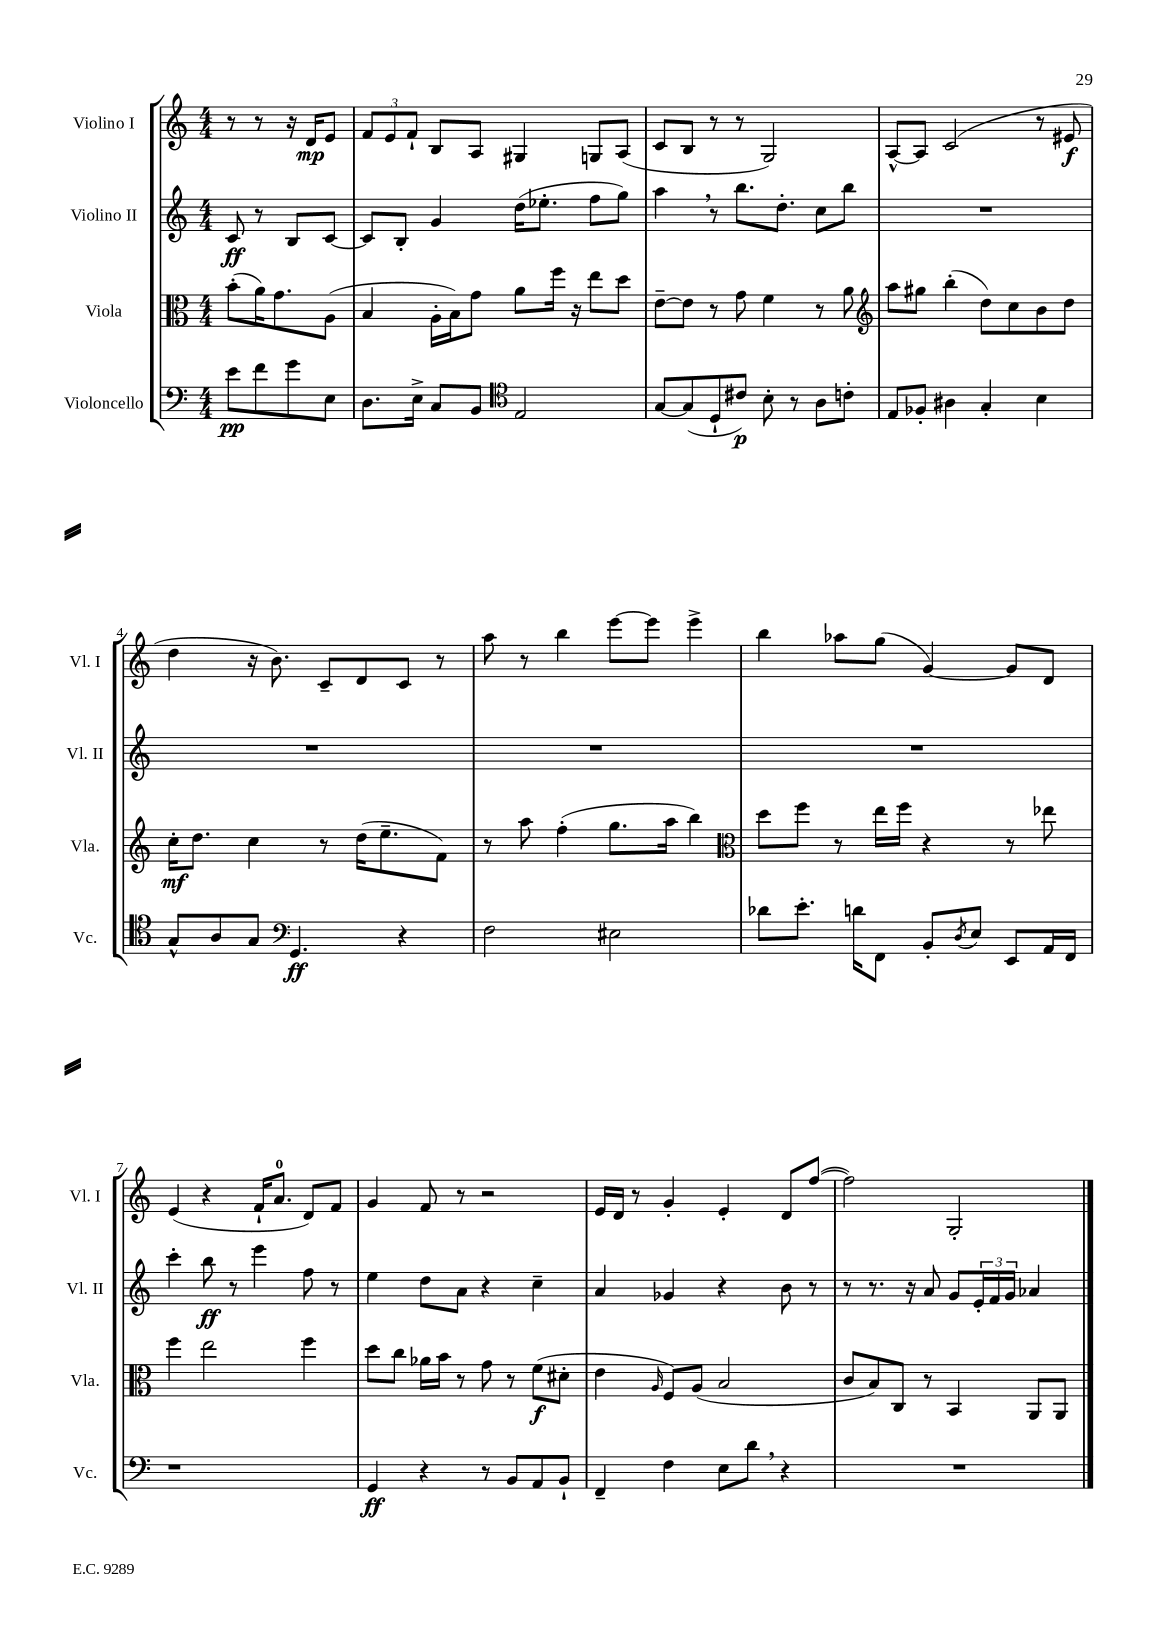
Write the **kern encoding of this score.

**kern	**kern	**kern	**kern
*staff4	*staff3	*staff2	*staff1
*clefF4	*clefC3	*clefG2	*clefG2
*k[]	*k[]	*k[]	*k[]
*M4/4	*M4/4	*M4/4	*M4/4
8e	(8b'	8c	8r
8f	16a)	8r	8r
.	8.g	.	.
8g	.	8B	16r
.	.	.	16d
8E	(8A	[8c	8e
=	=	=	=
8.D	4B	8c]	12f
.	.	.	12e
.	.	8B'	.
.	.	.	12f`
16E^	.	.	.
8C	16A'	4g	8B
.	16B)	.	.
8BB	8g	.	8A
*clefC4	*	*	*
2E	8a	(16dd	4G#
.	.	8.ee-'	.
.	16ff	.	.
.	16r	.	.
.	8ee	8ff	8G
.	8dd	8gg)	(8A
=	=	=	=
[8G	[8e~	4aa	8c
(8G]	8e]	.	8B
8D`	8r	8r	8r
8c#)	8g	8.bb	8r
8B'	4f	.	2G)
.	.	8.dd'	.
8r	.	.	.
8A	8r	8cc	.
8c'	8a	8bb	.
=	=	=	=
*	*clefG2	*	*
8E	8aa	1r	[8A^^
8F-'	8gg#	.	8A]
4A#	(4bb'	.	(2c
4G'	8dd)	.	.
.	8cc	.	.
4B	8b	.	8r
.	8dd	.	8e#
=	=	=	=
8G^^	16cc'	1r	4dd
.	8.dd	.	.
8A	.	.	.
8G	4cc	.	16r
.	.	.	8.b)
*clefF4	*	*	*
4.GG	.	.	.
.	8r	.	8c~
.	(16dd	.	8d
.	8.ee~	.	.
4r	.	.	8c
.	8f)	.	8r
=	=	=	=
2F	8r	1r	8aa
.	8aa	.	8r
.	(4ff'	.	4bb
2E#	8.gg	.	[8eee
.	.	.	8eee]
.	16aa	.	.
.	4bb)	.	4eee^
=	=	=	=
*	*clefC3	*	*
8d-	8dd	1r	4bb
8.e'	8ff	.	.
.	8r	.	8aa-
16d	.	.	.
8FF	16ee	.	(8gg
.	16ff	.	.
8BB'	4r	.	[4g)
8qD	.	.	.
8E	.	.	.
8EE	8r	.	8g]
16AA	8ee-	.	8d
16FF	.	.	.
=	=	=	=
1r	4ff	4ccc'	(4e
.	2ee	8bb	4r
.	.	8r	.
.	.	4eee	16f`
.	.	.	8.a
.	4ff	8ff	8d)
.	.	8r	8f
=	=	=	=
4GG	8dd	4ee	4g
.	8cc	.	.
4r	16a-	8dd	8f
.	16b	.	.
.	8r	8a	8r
8r	8g	4r	2r
8BB	8r	.	.
8AA	(8f	4cc~	.
8BB`	8d#'	.	.
=	=	=	=
4FF~	4e	4a	16e
.	.	.	16d
.	.	.	8r
.	16qqA	.	.
4F	8F)	4g-	4g'
.	(8A	.	.
8E	2B	4r	4e'
8d	.	.	.
4r	.	8b	8d
.	.	8r	([8ff
=	=	=	=
1r	8c	8r	2ff])
.	8B)	8.r	.
.	8C	.	.
.	.	16r	.
.	8r	8a	.
.	4BB	8g	2G'
.	.	24e'	.
.	.	24f	.
.	.	24g	.
.	8AA	4a-	.
.	8AA	.	.
==	==	==	==
*-	*-	*-	*-
